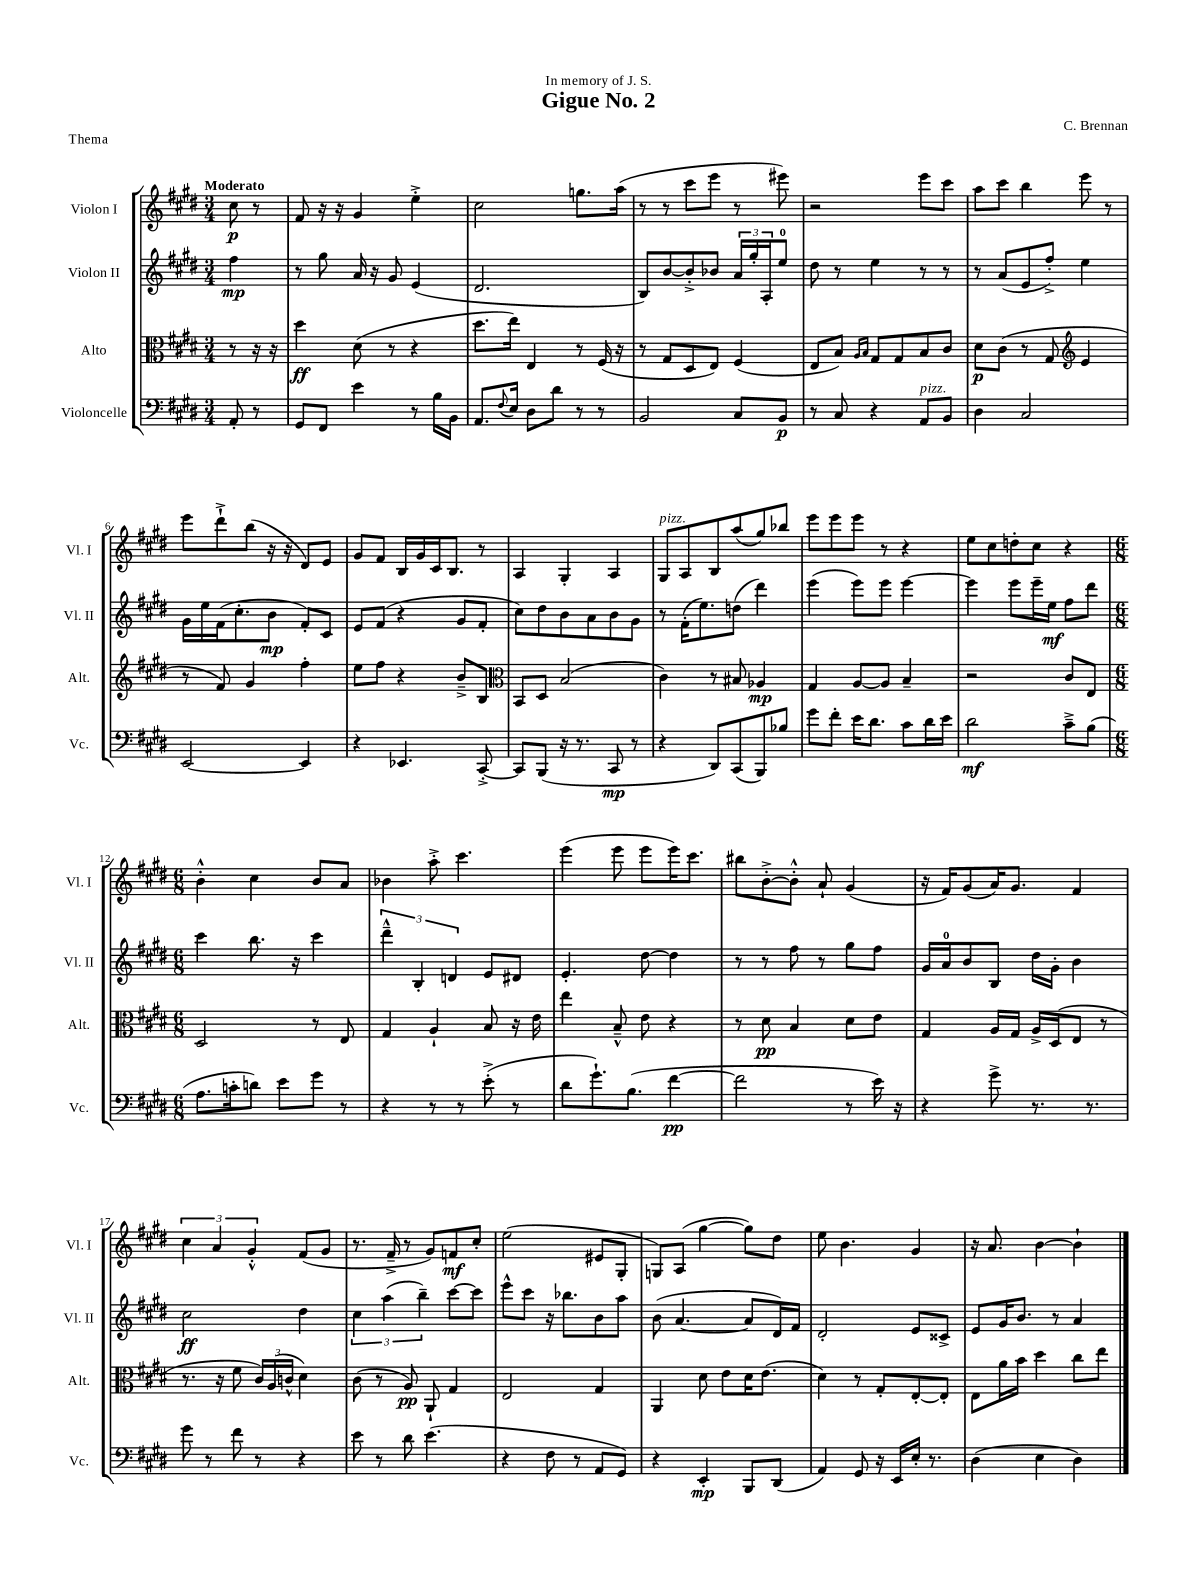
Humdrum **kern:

**kern	**dynam	**kern	**dynam	**kern	**dynam	**kern	**dynam
*part4	*part4	*part3	*part3	*part2	*part2	*part1	*part1
*staff4	*staff4	*staff3	*staff3	*staff2	*staff2	*staff1	*staff1
*I"Violoncelle	*	*I"Alto	*	*I"Violon II	*	*I"Violon I	*
*I'Vc.	*	*I'Alt.	*	*I'Vl. II	*	*I'Vl. I	*
*clefF4	*	*clefC3	*	*clefG2	*	*clefG2	*
*k[f#c#g#d#]	*	*k[f#c#g#d#]	*	*k[f#c#g#d#]	*	*k[f#c#g#d#]	*
*M3/4	*	*M3/4	*	*M3/4	*	*M3/4	*
=	=	=	=	=	=	=	=
!	!	!	!	!	!	!LO:TX:a:B:t=Moderato	!
8AA'/	.	8r	.	4ff#\	mp	8cc#\	p
8r	.	16r	.	.	.	8r	.
.	.	16r	.	.	.	.	.
=1	=1	=1	=1	=1	=1	=1	=1
8GG#/L	.	4dd#\	ff	8r	.	8f#/	.
8FF#/J	.	.	.	8gg#\	.	16r	.
.	.	.	.	.	.	16r	.
4e\	.	(8d#\	.	16a/	.	4g#/	.
.	.	.	.	16r	.	.	.
.	.	8r	.	8g#/	.	.	.
8r	.	4r	.	(4e/	.	4ee'^\	.
16B\LL	.	.	.	.	.	.	.
16BB\JJ	.	.	.	.	.	.	.
=2	=2	=2	=2	=2	=2	=2	=2
8.AA/L	.	8.dd#\L	.	2.d#/	.	2cc#\	.
8qqF#/	.	.	.	.	.	.	.
16E/Jk	.	16ee\Jk)	.	.	.	.	.
8D#\L	.	4E/	.	.	.	.	.
8d#\J	.	.	.	.	.	.	.
8r	.	8r	.	.	.	8.ggn\L	.
8r	.	(16F#/	.	.	.	.	.
.	.	16r	.	.	.	(16aa\Jk	.
=3	=3	=3	=3	=3	=3	=3	=3
2BB/	.	8r	.	8B/L)	.	8r	.
.	.	8G#/L	.	[8b/	.	8r	.
.	.	8D#/	.	8b'^/]	.	8ccc#\L	.
.	.	8E/J)	.	8b-X/J	.	8eee\J	.
8C#/L	.	(4F#/	.	24a/LL	.	8r	.
.	.	.	.	24gg#'/	.	.	.
.	.	.	.	24A'/J	.	.	.
8BB/J	p	.	.	8ee/J	.	8eee#X\)	.
=4	=4	=4	=4	=4	=4	=4	=4
8r	.	8E/L	.	8dd#\	.	2r	.
8C#/	.	8B/J)	.	8r	.	.	.
.	.	16qqA/LL	.	.	.	.	.
.	.	16qqB/JJ	.	.	.	.	.
4r	.	8G#/L	.	4ee\	.	.	.
.	.	8G#/	.	.	.	.	.
!LO:TX:a:i:t=pizz.	!	!	!	!	!	!	!
8AA/L	.	8B/	.	8r	.	8eee\L	.
8BB/J	.	8c#/J	.	8r	.	8ccc#\J	.
=5	=5	=5	=5	=5	=5	=5	=5
4D#\	.	8d#\L	p	8r	.	8aa\L	.
.	.	(8c#\J	.	(8a/L	.	8ccc#\J	.
2C#/	.	8r	.	8e/	.	4bb\	.
.	.	8G#/	.	8ff#'^/J)	.	.	.
*	*	*clefG2	*	*	*	*	*
.	.	4e/	.	4ee\	.	8eee\	.
.	.	.	.	.	.	8r	.
!!LO:LB:g=z
=6	=6	=6	=6	=6	=6	=6	=6
[2EE/	.	8r	.	16g#\LL	.	8eee\L	.
.	.	.	.	16ee\	.	.	.
.	.	8f#/)	.	(16f#\J	.	8ddd#`^\	.
.	.	.	.	8.cc#'\	.	.	.
.	.	4g#/	.	.	.	(8bb\J	.
.	.	.	.	8b\J	mp	16r	.
.	.	.	.	.	.	16r	.
4EE/]	.	4ff#'\	.	8f#'/L)	.	8d#/L)	.
.	.	.	.	8c#/J	.	8e/J	.
=7	=7	=7	=7	=7	=7	=7	=7
4r	.	8ee\L	.	8e/L	.	8g#/L	.
.	.	8ff#\J	.	(8f#/J	.	8f#/J	.
4.EE-X/	.	4r	.	4r	.	16B/LL	.
.	.	.	.	.	.	16g#/	.
.	.	.	.	.	.	16c#/J	.
.	.	.	.	.	.	8.B/J	.
.	.	8b~^/L	.	8g#/L	.	.	.
[8CC#'^/	.	8B/J	.	8f#'/J	.	8r	.
=8	=8	=8	=8	=8	=8	=8	=8
*	*	*clefC3	*	*	*	*	*
8CC#/L]	.	8BB/L	.	8cc#\L)	.	4A/	.
(8BBB/J	.	8D#/J	.	8dd#\	.	.	.
16r	.	(2B/	.	8b\	.	4G#'/	.
8.r	.	.	.	.	.	.	.
.	.	.	.	8a\	.	.	.
8CC#/	mp	.	.	8b\	.	4A/	.
8r	.	.	.	8g#\J	.	.	.
=9	=9	=9	=9	=9	=9	=9	=9
!	!	!	!	!	!	!LO:TX:a:i:t=pizz.	!
4r	.	4c#\)	.	8r	.	8G#/L	.
.	.	.	.	(16f#'\KL	.	8A/	.
.	.	.	.	8.ee\)	.	.	.
8DD#/L)	.	8r	.	.	.	8B/	.
(8CC#/	.	8B#X/	.	(8ddn\J	.	(8aa/	.
8BBB/)	.	4A-X/	mp	4ddd#\)	.	8gg#/)	.
8B-X/J	.	.	.	.	.	8bb-X/J	.
=10	=10	=10	=10	=10	=10	=10	=10
8g#\L	.	4G#/	.	(4eee\	.	8eee\L	.
8f#'\J	.	.	.	.	.	8eee\	.
16e\KL	.	[8A/L	.	8eee\L)	.	8eee\J	.
8.d#\J	.	.	.	.	.	.	.
.	.	8A/J]	.	8eee\J	.	8r	.
8c#\L	.	4B~/	.	[4eee\	.	4r	.
16d#\L	.	.	.	.	.	.	.
16e\JJ	.	.	.	.	.	.	.
=11	=11	=11	=11	=11	=11	=11	=11
2d#\	mf	2r	.	4eee\]	.	8ee\L	.
.	.	.	.	.	.	8cc#\	.
.	.	.	.	8eee\L	.	8ddn'\	.
.	.	.	.	16eee~\L	.	8cc#\J	.
.	.	.	.	16ee\JJ	mf	.	.
8c#~^\L	.	8c#/L	.	8ff#\L	.	4r	.
(8B\J	.	8E/J	.	8ddd#\J	.	.	.
!!LO:LB:g=z
=12	=12	=12	=12	=12	=12	=12	=12
*M6/8	*	*M6/8	*	*M6/8	*	*M6/8	*
8.A\L	.	2D#/	.	4ccc#\	.	4b'^^\	.
16cn'\k	.	.	.	.	.	.	.
8dn\J)	.	.	.	8.bb\	.	4cc#\	.
8e\L	.	.	.	.	.	.	.
.	.	.	.	16r	.	.	.
8g#\J	.	8r	.	4ccc#\	.	8b/L	.
8r	.	8E/	.	.	.	8a/J	.
=13	=13	=13	=13	=13	=13	=13	=13
4r	.	4G#/	.	6ddd#~^^\	.	4b-X\	.
.	.	.	.	6B'/	.	.	.
8r	.	4A`/	.	.	.	8aa'^\	.
.	.	.	.	6dn/	.	.	.
8r	.	.	.	.	.	4.ccc#\	.
(8e'^\	.	8B/	.	8e/L	.	.	.
8r	.	16r	.	8d#X/J	.	.	.
.	.	16e\	.	.	.	.	.
=14	=14	=14	=14	=14	=14	=14	=14
8d#\L	.	4ee\	.	4.e'/	.	(4eee\	.
8.g#`\)	.	.	.	.	.	.	.
.	.	8B~^^/	.	.	.	8eee\	.
(8.B\J	.	.	.	.	.	.	.
.	.	8e\	.	[8dd#\	.	8eee\L	.
[4f#\	pp	4r	.	4dd#\]	.	16eee\K)	.
.	.	.	.	.	.	8.ccc#\J	.
=15	=15	=15	=15	=15	=15	=15	=15
2f#\]	.	8r	.	8r	.	8bb#X\L	.
.	.	8d#\	pp	8r	.	[8b'^\	.
.	.	4B/	.	8ff#\	.	8b'^^\J]	.
.	.	.	.	8r	.	8a`/	.
8r	.	8d#\L	.	8gg#\L	.	(4g#/	.
16e\)	.	8e\J	.	8ff#\J	.	.	.
16r	.	.	.	.	.	.	.
=16	=16	=16	=16	=16	=16	=16	=16
4r	.	4G#/	.	16g#/LL	.	16r	.
.	.	.	.	16a/J	.	16f#/KL)	.
.	.	.	.	8b/	.	(8g#/	.
8g#^\	.	16A/LL	.	8B/J	.	16a/K)	.
.	.	16G#/JJ	.	.	.	8.g#/J	.
8.r	.	16A^/LL	.	16dd#\LL	.	.	.
.	.	(16D#/J	.	16g#'\JJ	.	.	.
.	.	8E/J	.	4b\	.	4f#/	.
8.r	.	.	.	.	.	.	.
.	.	8r	.	.	.	.	.
!!LO:LB:g=z
=17	=17	=17	=17	=17	=17	=17	=17
8g#\	.	8.r	.	2cc#\	ff	6cc#\	.
8r	.	.	.	.	.	.	.
.	.	.	.	.	.	6a/	.
.	.	16r	.	.	.	.	.
8f#\	.	8f#\	.	.	.	.	.
.	.	.	.	.	.	6g#'^^/	.
8r	.	24c#/LL)	.	.	.	.	.
.	.	(24A/	.	.	.	.	.
.	.	24cn^^/JJ	.	.	.	.	.
4r	.	4d#\)	.	4dd#\	.	(8f#/L	.
.	.	.	.	.	.	8g#/J	.
=18	=18	=18	=18	=18	=18	=18	=18
8e\	.	(8c#\	.	6cc#\	.	8.r	.
8r	.	8r	.	.	.	.	.
.	.	.	.	(6aa\	.	.	.
.	.	.	.	.	.	16f#~^/	.
8d#\	.	8A/)	pp	.	.	8r	.
.	.	.	.	6bb~\)	.	.	.
(4.e\	.	8AA`/	.	.	.	8g#/L)	.
.	.	4G#/	.	[8ccc#\L	.	8fn/	mf
.	.	.	.	8ccc#\J]	.	8cc#'/J	.
=19	=19	=19	=19	=19	=19	=19	=19
4r	.	2E/	.	8eee^^\L	.	(2ee\	.
.	.	.	.	8ccc#\J	.	.	.
8F#\	.	.	.	16r	.	.	.
.	.	.	.	8.bb-X\L	.	.	.
8r	.	.	.	.	.	.	.
8AA/L	.	4G#/	.	8b\	.	8e#X/L	.
8GG#/J)	.	.	.	8aa\J	.	8G#'/J	.
=20	=20	=20	=20	=20	=20	=20	=20
4r	.	4AA/	.	(8b\	.	8Gn/L)	.
.	.	.	.	[4.a/	.	(8A/J	.
4EE'/	mp	8d#\	.	.	.	[4gg#\	.
.	.	8e\L	.	.	.	.	.
8BBB/L	.	16d#\K	.	8a/L]	.	8gg#\L])	.
.	.	(8.e\J	.	.	.	.	.
(8DD#/J	.	.	.	16d#/L)	.	8dd#\J	.
.	.	.	.	16f#/JJ	.	.	.
=21	=21	=21	=21	=21	=21	=21	=21
4AA/)	.	4d#\)	.	2d#'/	.	8ee\	.
.	.	.	.	.	.	4.b\	.
8GG#/	.	8r	.	.	.	.	.
16r	.	8G#'/L	.	.	.	.	.
16EE/LL	.	.	.	.	.	.	.
16E'/JJ	.	[8E'/	.	8e/L	.	4g#/	.
8.r	.	.	.	.	.	.	.
.	.	8E'/J]	.	8c##X^/J	.	.	.
=22	=22	=22	=22	=22	=22	=22	=22
(4D#\	.	8E\L	.	8e/L	.	16r	.
.	.	.	.	.	.	8.a/	.
.	.	16a\L	.	16g#/K	.	.	.
.	.	16b\JJ	.	8.b/J	.	.	.
4E\	.	4dd#\	.	.	.	[4b\	.
.	.	.	.	8r	.	.	.
4D#\)	.	8cc#\L	.	4a/	.	4b`\]	.
.	.	8ee\J	.	.	.	.	.
==	==	==	==	==	==	==	==
*-	*-	*-	*-	*-	*-	*-	*-
